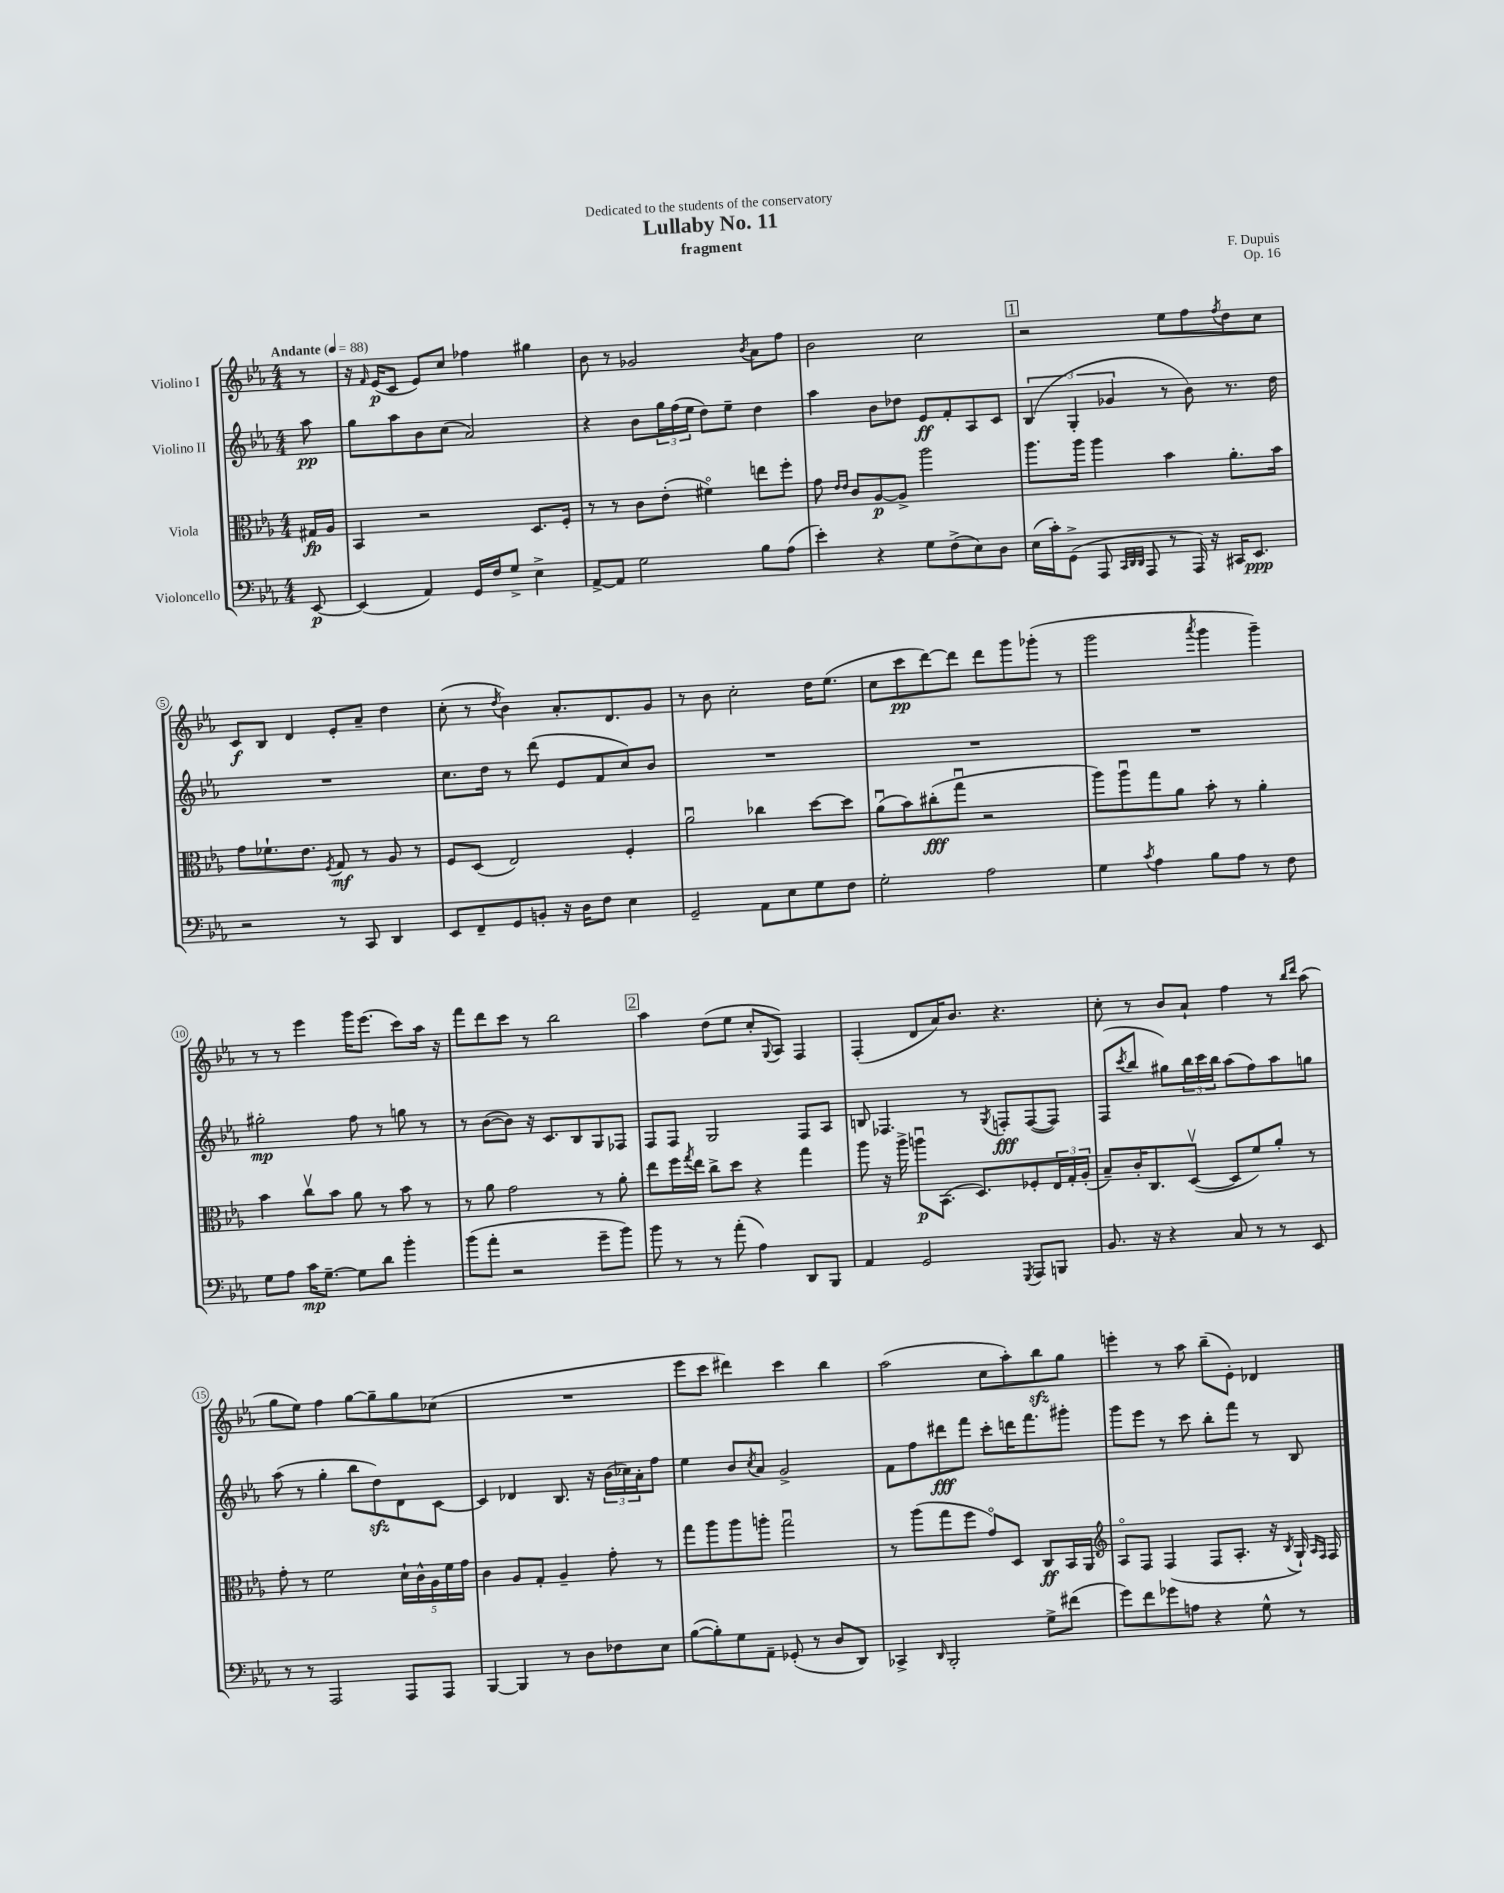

**kern	**dynam	**kern	**dynam	**kern	**dynam	**kern	**dynam
*part4	*part4	*part3	*part3	*part2	*part2	*part1	*part1
*staff4	*staff4	*staff3	*staff3	*staff2	*staff2	*staff1	*staff1
*I"Violoncello	*	*I"Viola	*	*I"Violino II	*	*I"Violino I	*
*clefF4	*	*clefC3	*	*clefG2	*	*clefG2	*
*k[b-e-a-]	*	*k[b-e-a-]	*	*k[b-e-a-]	*	*k[b-e-a-]	*
*M4/4	*	*M4/4	*	*M4/4	*	*M4/4	*
*MM88	*	*MM88	*	*MM88	*	*MM88	*
=	=	=	=	=	=	=	=
!	!	!	!	!	!	!LO:TX:a:B:t=Andante	!
[8EE-/	p	16G#X/LL	fp	8aa-\	pp	8r	.
.	.	16A-/JJ	.	.	.	.	.
=1	=1	=1	=1	=1	=1	=1	=1
(4EE-/]	.	4BB-/	.	8gg\L	.	16r	.
.	.	.	.	.	.	16qqf/	.
.	.	.	.	.	.	(16e-/KL	p
.	.	.	.	8aa-\	.	8c/J	.
4AA-/)	.	2r	.	8b-\	.	8e-/L)	.
.	.	.	.	(8cc\J	.	8cc/J	.
16GG/LL	.	.	.	2a-/)	.	4ff-X\	.
16F/J	.	.	.	.	.	.	.
8G^/J	.	.	.	.	.	.	.
4E-^\	.	8.D/L	.	.	.	4gg#X\	.
.	.	16F'/Jk	.	.	.	.	.
=2	=2	=2	=2	=2	=2	=2	=2
[8AA-^/L	.	8r	.	4r	.	8b-\	.
8AA-/J]	.	8r	.	.	.	8r	.
2G\	.	8c\L	.	8b-\L	.	2g-X/	.
.	.	(8e-'\J	.	24gg\L	.	.	.
.	.	.	.	(24ff\	.	.	.
.	.	.	.	24ee-\JJ	.	.	.
.	.	4f#X\)	.	8dd\L)	.	.	.
.	.	.	.	8ee-~\J	.	.	.
.	.	.	.	.	.	8qb-/	.
8B-\L	.	8een\L	.	4dd\	.	8a-\L	.
(8A-\J	.	8ff'\J	.	.	.	8ff\J	.
=3	=3	=3	=3	=3	=3	=3	=3
4e-'\)	.	8g\	.	4aa-\	.	2b-\	.
.	.	16qqe-/LL	.	.	.	.	.
.	.	16qqe-/JJ	.	.	.	.	.
.	.	8c/L	.	.	.	.	.
4r	.	[8A-/	p	8b-\L	.	.	.
.	.	8A-^/J]	.	8dd-X\J	.	.	.
8G\L	.	2aa-\	.	8e-/L	ff	2cc\	.
(8F^\	.	.	.	8f'/	.	.	.
8E-\)	.	.	.	8A-/	.	.	.
8D\J	.	.	.	8c/J	.	.	.
!!LO:REH:place=s1:t=1
=4	=4	=4	=4	=4	=4	=4	=4
(16E-\LL	.	8.aa-\L	.	(6B-/	.	2r	.
16c'\J)	.	.	.	.	.	.	.
(8GG^\J	.	.	.	.	.	.	.
.	.	.	.	6G'/	.	.	.
.	.	16aa-\Jk	.	.	.	.	.
8AAA-/	.	4aa-\	.	.	.	.	.
.	.	.	.	6g-X/	.	.	.
32qqCC/LLL	.	.	.	.	.	.	.
32qqDD/	.	.	.	.	.	.	.
32qqDD/JJJ	.	.	.	.	.	.	.
8AAA-/	.	.	.	.	.	.	.
8r	.	4b-\	.	8r	.	8ee-\L	.
16AAA-/)	.	.	.	8b-\)	.	8ff\	.
16r	.	.	.	.	.	.	.
.	.	.	.	.	.	8qff/	.
16CC#X/KL	.	8.a-'\L	.	8.r	.	8dd\	.
8.EE-/J	ppp	.	.	.	.	.	.
.	.	.	.	.	.	8cc\J	.
.	.	16b-\Jk	.	16dd\	.	.	.
!!LO:LB:g=z
=5	=5	=5	=5	=5	=5	=5	=5
2r	.	8g\L	.	1r	.	8c/L	f
.	.	8.f-X`\	.	.	.	8B-/J	.
.	.	.	.	.	.	4d/	.
.	.	8.e-\J	.	.	.	.	.
.	.	8qF/	.	.	.	.	.
8r	.	8G/	mf	.	.	8e-'/L	.
8CC/	.	8r	.	.	.	8a-~/J	.
4DD/	.	8A-/	.	.	.	4dd\	.
.	.	8r	.	.	.	.	.
=6	=6	=6	=6	=6	=6	=6	=6
8EE-/L	.	8F/L	.	8.cc\L	.	(8cc'\	.
8FF~/	.	(8D/J	.	.	.	8r	.
.	.	.	.	16dd\Jk	.	.	.
.	.	.	.	.	.	8qdd/	.
8GG/	.	2E-/)	.	8r	.	4b-\)	.
8BBn'/J	.	.	.	(8ddd\	.	.	.
16r	.	.	.	8e-/L	.	8.a-'/L	.
16D\KL	.	.	.	.	.	.	.
8F\J	.	.	.	8f/	.	.	.
.	.	.	.	.	.	8.d/	.
4E-\	.	4F'/	.	8cc/)	.	.	.
.	.	.	.	8b-/J	.	8g/J	.
=7	=7	=7	=7	=7	=7	=7	=7
2GG~/	.	2a-u\	.	1r	.	8r	.
.	.	.	.	.	.	8b-\	.
.	.	.	.	.	.	2cc'\	.
8AA-\L	.	4cc-X\	.	.	.	.	.
8E-\	.	.	.	.	.	.	.
8G\	.	[8dd\L	.	.	.	16dd\KL	.
.	.	.	.	.	.	(8.ee-\J	.
8F\J	.	8dd\J]	.	.	.	.	.
=8	=8	=8	=8	=8	=8	=8	=8
2G'\	.	(8a-u\L	.	1r	.	8cc\L	.
.	.	8b-\)	.	.	.	8ccc\	pp
.	.	(8cc#X'\	fff	.	.	[8ddd\)	.
.	.	8ggu\J	.	.	.	8ddd\J]	.
2A-\	.	2r	.	.	.	8ddd\L	.
.	.	.	.	.	.	8ggg\	.
.	.	.	.	.	.	(8ggg-X'\J	.
.	.	.	.	.	.	8r	.
=9	=9	=9	=9	=9	=9	=9	=9
4G\	.	8aa-\L)	.	1r	.	2ggg\	.
.	.	8aa-u\	.	.	.	.	.
8qc/	.	.	.	.	.	.	.
4A-\	.	8gg\	.	.	.	.	.
.	.	8a-\J	.	.	.	.	.
.	.	.	.	.	.	8qaaa-/	.
8B-\L	.	8b-'\	.	.	.	4ggg\	.
8A-\J	.	8r	.	.	.	.	.
8r	.	4a-'\	.	.	.	4ggg~\)	.
8F\	.	.	.	.	.	.	.
!!LO:LB:g=z
=10	=10	=10	=10	=10	=10	=10	=10
8G\L	.	4b-\	.	2gg#X'\	mp	8r	.
8A-\J	.	.	.	.	.	8r	.
16c\KL	mp	8ccv\L	.	.	.	4eee-\	.
[8.G~\J	.	.	.	.	.	.	.
.	.	8b-\J	.	.	.	.	.
8G\L]	.	8a-\	.	8ff\	.	16ggg\KL	.
.	.	.	.	.	.	(8.eee-\J	.
8d\J	.	8r	.	8r	.	.	.
4b-'\	.	8b-\	.	8ggn\	.	8ccc\L)	.
.	.	8r	.	8r	.	16aa-\Jk	.
.	.	.	.	.	.	16r	.
=11	=11	=11	=11	=11	=11	=11	=11
(8b-\L	.	8r	.	8r	.	8fff\L	.
8a-'\J	.	8a-\	.	([8b-\L	.	8ddd\	.
2r	.	2g\	.	8b-\J])	.	8ccc\J	.
.	.	.	.	16r	.	8r	.
.	.	.	.	8.c/L	.	.	.
.	.	.	.	.	.	2bb-\	.
.	.	.	.	8B-/	.	.	.
8g~\L	.	8r	.	8G/	.	.	.
8b-\J)	.	8a-'\	.	8F-X/J	.	.	.
!!LO:REH:place=s1:t=2
=12	=12	=12	=12	=12	=12	=12	=12
8b-\	.	8ee-\L	.	8F/L	.	4aa-\	.
8r	.	16ff\L	.	8F/J	.	.	.
.	.	8qgg/	.	.	.	.	.
.	.	16ee-\JJ	.	.	.	.	.
8r	.	8cc^\L	.	2G/	.	(8dd\L	.
(8a-'\	.	8dd\J	.	.	.	8ee-\J	.
4A-\)	.	4r	.	.	.	8cc'/L	.
.	.	.	.	.	.	8qqG/	.
.	.	.	.	.	.	8A-/J)	.
8DD/L	.	4gg\	.	8F/L	.	4F/	.
8BBB-/J	.	.	.	8A-/J	.	.	.
=13	=13	=13	=13	=13	=13	=13	=13
4AA-/	.	8aa-\	.	8Bn/	.	(4F'/	.
.	.	16r	.	4.F-X/	.	.	.
.	.	16aa-^\	.	.	.	.	.
2GG/	.	8aanu\L	p	.	.	8d/L	.
.	.	(8.BB-\J	.	.	.	16a-/K)	.
.	.	.	.	.	.	8.b-/J	.
.	.	.	.	8r	.	.	.
.	.	8.D/L)	.	.	.	.	.
.	.	.	.	8qG/	.	.	.
.	.	.	.	8Fn'/L	fff	4.r	.
8qGGG/	.	.	.	.	.	.	.
8AAA-/L	.	8F-X'/	.	([8F/	.	.	.
8BBBn/J	.	24E-/L	.	8F/J])	.	.	.
.	.	24G'/	.	.	.	.	.
.	.	(24A-'/JJ	.	.	.	.	.
=14	=14	=14	=14	=14	=14	=14	=14
8.BB-/	.	8B-~/L)	.	(8F/L	.	8cc'\	.
.	.	.	.	8qccc/	.	.	.
.	.	16c'/K	.	8bb-/J	.	8r	.
16r	.	8.C/	.	.	.	.	.
4r	.	.	.	8gg#X\L)	.	8b-/L	.
.	.	([8Dv/J	.	24bb-\L	.	8a-`/J	.
.	.	.	.	24ccc\	.	.	.
.	.	.	.	24bb-\JJ	.	.	.
8C/	.	8D/L]	.	(8aa-\L	.	4ff\	.
8r	.	8f/)	.	8ff\)	.	.	.
8r	.	8a-'/J	.	8aa-\	.	8r	.
.	.	.	.	.	.	16qqbb-/LL	.
.	.	.	.	.	.	16qqddd/JJ	.
8EE-/	.	8r	.	8ggn\J	.	(8aa-\	.
!!LO:LB:g=z
=15	=15	=15	=15	=15	=15	=15	=15
8r	.	8g'\	.	(8aa-\	.	8gg\L	.
8r	.	8r	.	8r	.	8ee-\J)	.
2AAA-/	.	2f\	.	4gg'\	.	4ff\	.
.	.	.	.	8bb-\L	.	[8gg\L	.
.	.	.	.	8ddzz\)	.	8gg~\]	.
8AAA-/L	.	20d`\LL	.	8d\	.	8gg\	.
.	.	20c^^\	.	.	.	.	.
.	.	20A-\	.	.	.	.	.
8AAA-/J	.	.	.	[8c\J	.	(8cc-X\J	.
.	.	20f\	.	.	.	.	.
.	.	20g\JJ	.	.	.	.	.
=16	=16	=16	=16	=16	=16	=16	=16
[4BBB-/	.	4c\	.	4c/]	.	1r	.
4BBB-/]	.	8A-/L	.	4d-X/	.	.	.
.	.	8G'/J	.	.	.	.	.
8r	.	4A-~/	.	8.B-/	.	.	.
8D\L	.	.	.	.	.	.	.
.	.	.	.	16r	.	.	.
8F-X\	.	8g'\	.	(24b-\LL	.	.	.
.	.	.	.	24cc-X\)	.	.	.
.	.	.	.	24a-'\J	.	.	.
8E-\J	.	8r	.	8ff\J	.	.	.
=17	=17	=17	=17	=17	=17	=17	=17
([8B-\L	.	8gg\L	.	4ee-\	.	8eee-\L	.
8B-'\])	.	8aa-\	.	.	.	8ccc\J	.
8G\	.	8aa-\	.	8b-/L	.	4ddd#X\)	.
.	.	.	.	8qcc/	.	.	.
8AA-~\J	.	8aan'\J	.	8a-/J	.	.	.
(8GG-X'/	.	2ggu\	.	2g^/	.	4ccc\	.
8r	.	.	.	.	.	.	.
8D/L	.	.	.	.	.	4bb-\	.
8DD/J)	.	.	.	.	.	.	.
=18	=18	=18	=18	=18	=18	=18	=18
4CC-X^/	.	8r	.	8f\L	.	(2aa-\	.
.	.	(8aa-\L	.	8ff\	.	.	.
16qqDD/	.	.	.	.	.	.	.
2BBB-'/	.	8gg\	.	8ddd#X\	fff	.	.
.	.	8ff\J	.	8fff\J	.	.	.
.	.	8g/L)	.	8ccc'\L	.	8cc\L	.
.	.	8D/J	.	16dddn\K	.	8aa-'\)	.
.	.	.	.	8.fff\	.	.	.
8G^\L	.	8C/L	ff	.	.	8bb-zz\	.
(8f#X\J	.	16BB-/L	.	8ggg#X'\J	.	8gg\J	.
.	.	16AA-/JJ	.	.	.	.	.
=19	=19	=19	=19	=19	=19	=19	=19
*	*	*clefG2	*	*	*	*	*
8g\L)	.	8A-/L	.	8ggg\L	.	4eeen'\	.
8f\	.	8F/J	.	8eee-\J	.	.	.
8g-X\	.	(4F/	.	8r	.	8r	.
8An\J	.	.	.	8ccc\	.	8aa-\	.
4r	.	8F/L	.	8bb-'\L	.	(8bb-~\L	.
.	.	8.A-'/J	.	8fff\J	.	8e-'\J)	.
8G^^\	.	.	.	8r	.	4d-X/	.
.	.	16r	.	.	.	.	.
.	.	8qB-/	.	.	.	.	.
8r	.	16G`/)	.	8B-/	.	.	.
.	.	16qqA-/LL	.	.	.	.	.
.	.	16qqF/JJ	.	.	.	.	.
.	.	16F/	.	.	.	.	.
==	==	==	==	==	==	==	==
*-	*-	*-	*-	*-	*-	*-	*-
